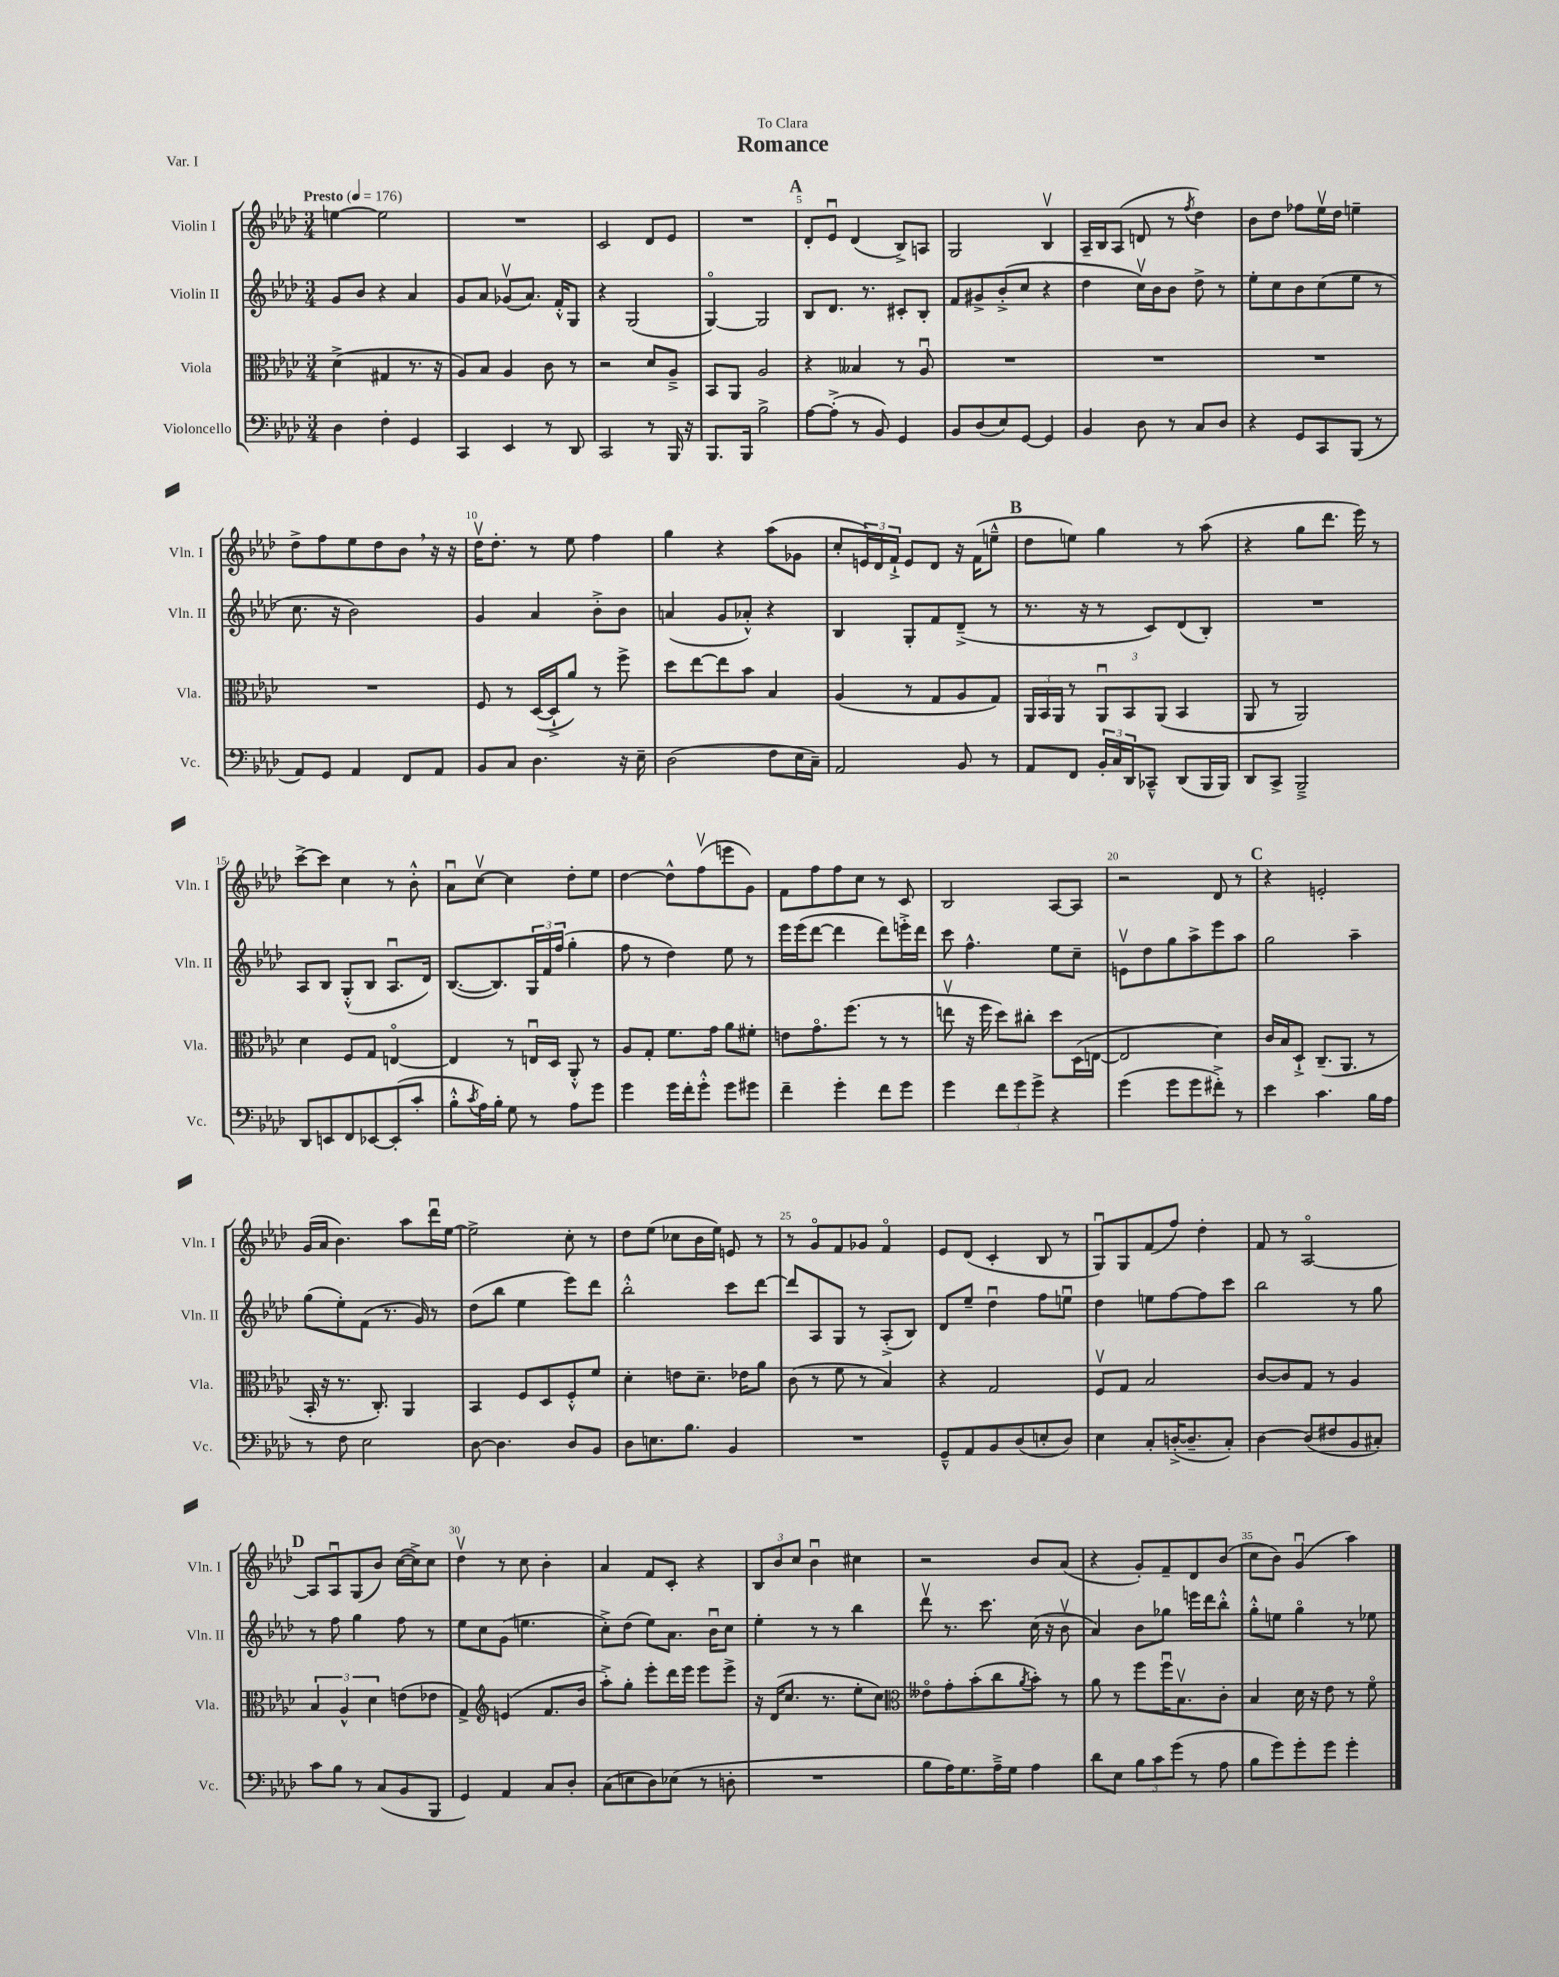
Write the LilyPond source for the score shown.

\header { title = "Romance" dedication = "To Clara" piece = "Var. I" }
<<
\new StaffGroup <<
\new Staff = "s0" \with { instrumentName = "Violin I" shortInstrumentName = "Vln. I" } {
    \clef treble \key aes \major \numericTimeSignature \time 3/4 \tempo "Presto" 4 = 176
    e''4~ e''2 |
    R2. |
    c'2 des'8 ees'8 |
    R2. |
    \mark \markup { \bold "A" } des'8-. ees'8\downbow des'4( bes8->) a8 |
    g2 bes4\upbow |
    aes16-- bes16 aes8( d'8 r8 \acciaccatura { f''8 } des''4) |
    bes'8 des''8 fes''8 ees''16\upbow des''16 e''4-- |
    des''8-> f''8 ees''8 des''8 bes'8 \breathe r16 r16 |
    des''16\upbow des''8.-. r8 ees''8 f''4 |
    g''4 r4 aes''8( ges'8 |
    c''8-. \tuplet 3/2 { e'16) des'16 f'16-!-> } e'8 des'8 r16 f'16( e''8---^ |
    \mark \markup { \bold "B" } des''8 e''8) g''4 r8 aes''8( |
    r4 g''8 des'''8. ees'''16) r8 |
    c'''8~-> c'''8 c''4 r8 bes'8-.-^ |
    aes'8\downbow c''8~\upbow c''4 des''8-. ees''8 |
    des''4~ des''8-^ f''8\upbow( e'''8 g'8) |
    f'8 f''8 f''8 c''8 r8 c'8 |
    bes2 aes8~ aes8 |
    r2 des'8 r8 |
    \mark \markup { \bold "C" } r4 e'2-. |
    g'16( aes'16 bes'4.) aes''8 des'''16\downbow ees''16~ |
    ees''2-> c''8-. r8 |
    des''8 ees''8( ces''8 bes'16 ees''16) e'8 r8 |
    r8 g'8\flageolet f'8 ges'8 f'4\flageolet |
    ees'8 des'8( c'4-. bes8 r8 |
    g8\downbow) g8 f'8( f''8) des''4-. |
    f'8 r8 aes2~\flageolet |
    \mark \markup { \bold "D" } aes8 aes8\downbow g8( bes'8) c''16~( c''16->) c''8 |
    des''4\upbow r8 c''8 bes'4-. |
    aes'4 f'8 c'8-. r4 |
    \tuplet 3/2 { bes8 bes'8 c''8 } bes'4\downbow cis''4 |
    r2 bes'8 aes'8( |
    r4 g'8-.) f'8-- des'8 bes'8( |
    c''8 bes'8) g'4\downbow( aes''4) \bar "|." |
}
\new Staff = "s1" \with { instrumentName = "Violin II" shortInstrumentName = "Vln. II" } {
    \clef treble \key aes \major \numericTimeSignature \time 3/4
    g'8 bes'8 r4 aes'4 |
    g'8 aes'8 ges'8\upbow( aes'8.) f'16-.-^ g8 |
    r4 g2( |
    g4~\flageolet) g2 |
    \mark \markup { \bold "A" } bes8 des'8. r8. cis'8-. bes8-. |
    f'8 gis'8-> bes'8-.->( c''8 r4 |
    des''4 c''16\upbow) bes'16 bes'8 des''8-> r8 |
    ees''8-. c''8 bes'8 c''8( ees''8 r8 |
    c''8. r16 bes'2) |
    g'4 aes'4 bes'8-.-> bes'8 |
    a'4( g'8 aes'8-.-^) r4 |
    bes4 g8-. f'8 des'8--->( r8 |
    \mark \markup { \bold "B" } r8. r16 r8 c'8) des'8( bes8-.) |
    R2. |
    aes8 bes8 g8-.-^( bes8 aes8.\downbow des'16) |
    bes8.~( bes8.) \tuplet 3/2 { g16 f'16 f''16( } g''4-. |
    f''8 r8 des''4) ees''8 r8 |
    ees'''16 ees'''16( des'''8~ des'''4 des'''8) e'''16-.-> des'''16 |
    c'''8 f''4.-^ ees''8 c''8-- |
    e'8\upbow des''8 g''8 aes''8-> ees'''8 aes''8 |
    \mark \markup { \bold "C" } g''2 aes''4-- |
    g''8( ees''8-.) f'8( r8. g'16) r8 |
    des''8( bes''8 ees''4 ees'''8) des'''8 |
    bes''2-.-^ c'''8 des'''8~ |
    des'''8 aes8 g8 r8 aes8-.->( bes8) |
    des'8 ees''8-- des''4\downbow f''8 e''8\downbow |
    des''4 e''8 f''8~ f''8 c'''8 |
    bes''2 r8 g''8 |
    \mark \markup { \bold "D" } r8 f''8 g''4 f''8 r8 |
    ees''8 c''8 g'8( e''4. |
    c''8-.->) des''8( ees''8) aes'8. bes'16\downbow c''8 |
    ees''4-. r8 r8 bes''4 |
    des'''8\upbow r8. c'''8. c''16( r16 bes'8\upbow |
    aes'4) bes'8 ges''8 e'''16 des'''16 bes''8-.-^ |
    g''8-.-^ e''8 g''4\flageolet r8 ees''8 \bar "|." |
}
\new Staff = "s2" \with { instrumentName = "Viola" shortInstrumentName = "Vla." } {
    \clef alto \key aes \major \numericTimeSignature \time 3/4
    des'4->( gis4 r8. r16 |
    aes8) bes8 aes4 c'8 r8 |
    r2 des'8 aes8---> |
    bes,8 aes,8 aes2 |
    \mark \markup { \bold "A" } r4 beses4 r8 aes8\downbow |
    R2. |
    R2. |
    R2. |
    R2. |
    f8 r8 des16~( des16-!-> aes'8) r8 f''8-> |
    des''8 ees''8~ ees''8 bes'8 bes4 |
    aes4( r8 g8 aes8 g8) |
    \mark \markup { \bold "B" } \tuplet 3/2 { aes,16 bes,16 aes,16 } r8 \tuplet 3/2 { aes,8\downbow bes,8 aes,8( } bes,4 |
    aes,8 r8 aes,2) |
    des'4 f8 g8 e4~\flageolet |
    e4 r8 e16\downbow des16 aes,8-.-^ r8 |
    aes8 g8-. f'8. g'16 aes'8 fis'8-. |
    e'8 g'8.\flageolet f''8.( r8 r8 |
    e''8\upbow r16 f''16 des''8) cis''8-. des''8 des16( e16~ |
    e2 des'4) |
    \mark \markup { \bold "C" } c'16 bes16 des8-!-> c8.--( aes,8. r8 |
    bes,16-. r16 r8. c8.-.) aes,4 |
    bes,4 f8 des8 f8-.-^ f'8 |
    des'4-. e'8 des'8.-- ees'16 aes'8 |
    c'8( r8 f'8 r8 bes4) |
    r4 g2 |
    f8\upbow g8 bes2 |
    c'8~ c'8 g8 r8 aes4 |
    \mark \markup { \bold "D" } \tuplet 3/2 { bes4 aes4-^ des'4 } e'8( ees'8 |
    g4->) \clef treble e'4( f'8. bes'16 |
    aes''8-.->) g''8-. ees'''8-. des'''16 ees'''16 ees'''8 ees'''8-> |
    r16 des'16( c''8. r8. ees''8-. c''8) |
    \clef alto eeses'8\flageolet g'8-. bes'8-.( c''8 \acciaccatura { aes'8 } bes'8-.) r8 |
    aes'8 r8 f''8 f''16\downbow bes8.\upbow c'8-. |
    bes4 des'16 r16 ees'8 r8 f'8\flageolet \bar "|." |
}
\new Staff = "s3" \with { instrumentName = "Violoncello" shortInstrumentName = "Vc." } {
    \clef bass \key aes \major \numericTimeSignature \time 3/4
    des4 f4-. g,4 |
    c,4 ees,4 r8 des,8 |
    c,2 r8 bes,,16 r16 |
    bes,,8. bes,,16 bes2-> |
    \mark \markup { \bold "A" } aes8~ aes8-.->( r8 bes,8) g,4 |
    bes,8 des8( ees8) g,8~ g,4 |
    bes,4 des8 r8 c8 des8 |
    r4 g,8 c,8 bes,,8( r8 |
    aes,8) g,8 aes,4 f,8 aes,8 |
    bes,8 c8 des4. r16 ees16-- |
    des2( f8 ees16 c16--) |
    aes,2 bes,8 r8 |
    \mark \markup { \bold "B" } aes,8 f,8 \tuplet 3/2 { bes,16-. c16 des,16 } ces,8---^ des,8( bes,,16 bes,,16) |
    des,8 c,8-> bes,,2---> |
    des,8 e,8 f,8 ees,8~ ees,8-.( c'8-. |
    bes8-.-^ \acciaccatura { c'8 } aes16) bes16-. g8 r8 aes8 g'8 |
    g'4 g'16 f'16-. g'8-.-^ g'8 gis'8 |
    f'4-- g'4-. f'8 g'8 |
    g'4 \tuplet 3/2 { f'8 g'8 g'8-> } r4 |
    g'4( g'8 g'8 fis'8-.->) r8 |
    \mark \markup { \bold "C" } ees'4 c'4. bes16 aes16 |
    r8 f8 ees2 |
    des8~ des4. des8 bes,8 |
    des8 e8. bes8. bes,4 |
    R2. |
    g,8---^ aes,8 bes,8 des8( e8-. des8) |
    ees4 c8-. d16~-.->( d8.-- c8-.) |
    des4~ des8( fis8 bes,8 cis8-.) |
    \mark \markup { \bold "D" } c'8 bes8 r8 c8( bes,8 bes,,8 |
    g,4) aes,4 c8 des8-. |
    c8( e8 des8) ees8( r8 d8-. |
    R2. |
    bes8 aes16) g8. aes16---> g16 aes4 |
    des'8 ees8 \tuplet 3/2 { bes8 c'8 g'8( } r8 aes8 |
    bes8 g'8) g'8-. g'8 g'4-. \bar "|." |
}
>>
>>
\layout { \context { \Score \override BarNumber.break-visibility = ##(#f #t #t) barNumberVisibility = #(every-nth-bar-number-visible 5) } }
